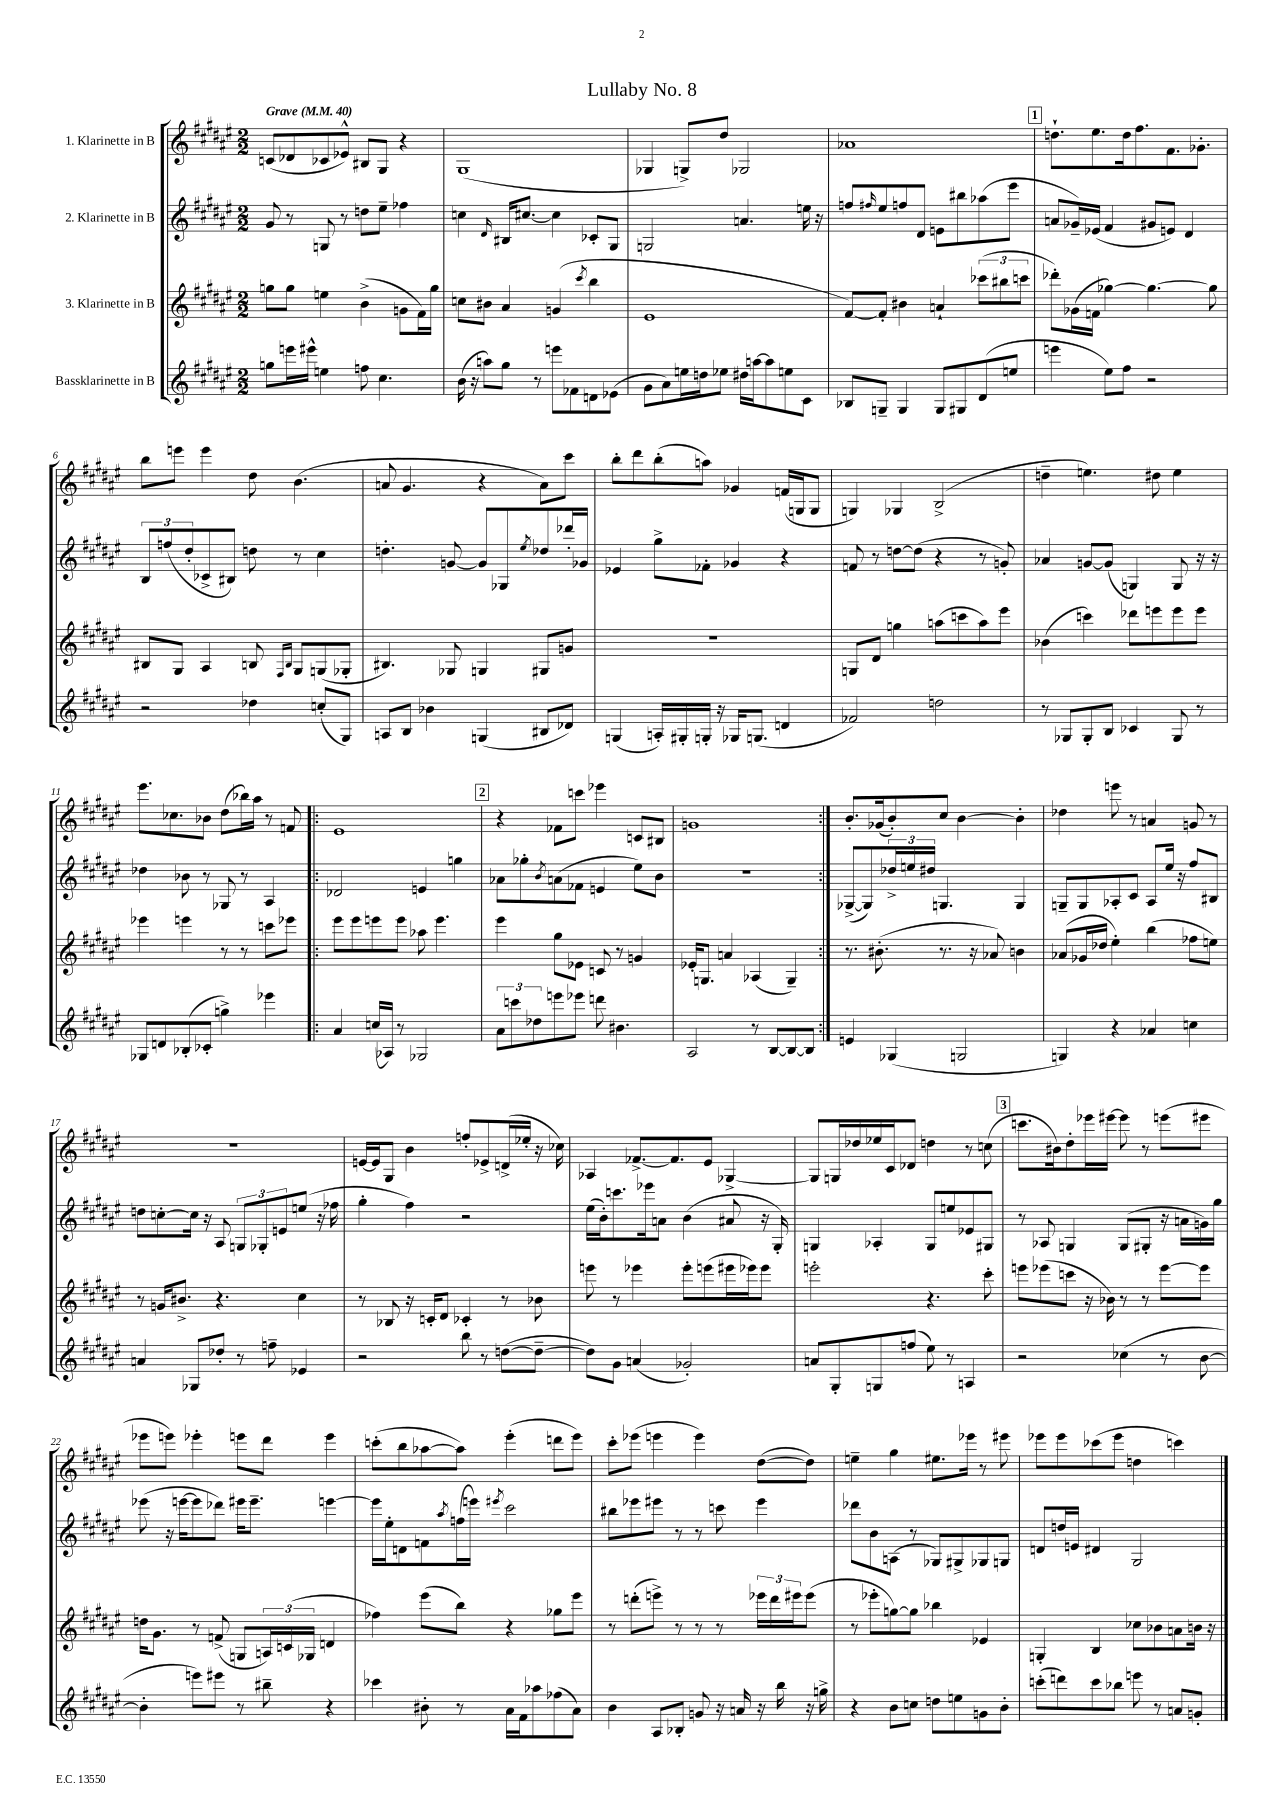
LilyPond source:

\header { title = "Lullaby No. 8" }
<<
\new StaffGroup <<
\new Staff = "s0" \with { instrumentName = "1. Klarinette in B" } {
    \clef treble \key fis \major \numericTimeSignature \time 2/2 \tempo "Grave" 4 = 40
    c'8( des'8 ces'8 ees'8-^) bis8 gis8 r4 |
    gis1( |
    ges4 g8->) dis''8 ges2 |
    aes'1 |
    \mark \markup { \box "1" } d''8.-! eis''8. d''16 fis''8. fis'8. ges'8.-. |
    b''8 e'''8 e'''4 dis''8 b'4.( |
    a'8 gis'4. r4 a'8) cis'''8 |
    b''8-. dis'''8 b''8-.( a''8) ges'4 f'16( g16 g8 |
    g4) ges4 b2->( |
    d''4-- e''4.) dis''8 e''4 |
    eis'''8. ces''8. bes'8 dis''8( bes''16) ais''16 r8 f'8 |
    \repeat volta 2 { eis'1 |
    \mark \markup { \box "2" } r4 fes'8 c'''8 ees'''4 c'8 bis8 |
    g'1 | }
    b'8.-. ges'16( b'8-.) cis''8 b'4~ b'4-. |
    des''4 e'''8 r8 a'4 g'8 r8 |
    r1 |
    e'16~ e'16 gis8 b'4 f''8-. ees'8-> d'16->( ees''16-. r16 ces''16) |
    aes4 fes'8.~-> fes'8. eis'8 ges4~-> |
    ges8 g16 des''16 ees''16 cis'16 des'8 d''4 r8 c''8( |
    \mark \markup { \box "3" } c'''8. bis'16) dis''8-. ees'''16 eis'''16~ eis'''8 r8 e'''8( eis'''8 |
    ees'''8 e'''8) ees'''4-. e'''8 dis'''8 e'''4 |
    c'''8-.( b''8 aes''8~ aes''8) eis'''4-.( d'''8 eis'''8) |
    cis'''8-. ees'''8( e'''4 e'''4) dis''8~( dis''8) |
    e''4-- gis''4 eis''8. ees'''16 r8 eis'''8 |
    ees'''8 ees'''8 ces'''8( ees'''8 d''4 c'''4) \bar "|." |
}
\new Staff = "s1" \with { instrumentName = "2. Klarinette in B" } {
    \clef treble \key fis \major \numericTimeSignature \time 2/2
    gis'8 r8 g8 r8 d''8 eis''8-- fes''4 |
    c''4 \grace { dis'16 } bis16 cis''8.~ cis''4 ces'8-. gis8 |
    g2 a'4. e''16 r16 |
    f''8 \grace { fis''16 } eis''8 f''8 dis'8 e'8 bis''8 aes''8( eis'''8 |
    \mark \markup { \box "1" } a'8 ges'16--) ees'16( fis'4 gis'8 e'8) dis'4 |
    \tuplet 3/2 { b8 f''8( dis''8-. } ces'8-> bis8) d''8 r8 cis''4 |
    d''4.-. g'8~ g'8 ges8 \acciaccatura { eis''8 } des''8 des'''16-. ges'16 |
    ees'4 gis''8-> fes'8-. ges'4 r4 |
    f'8 r8 d''8~ d''8( r4 r8 g'8-.) |
    aes'4 g'8~ g'8( g4) g8 r16 r16 |
    des''4 bes'8 r8 ges8 r8 ais4 |
    \repeat volta 2 { des'2 e'4 g''4 |
    \mark \markup { \box "2" } aes'8 ges''8-. \acciaccatura { b'8 } a'8( fes'8 e'4 eis''8) b'8 |
    R1 | }
    ges8~->( ges8) \tuplet 3/2 { des''16-> e''16 dis''16 } g4. g4 |
    g8-- g8 aes8-. cis'8 aes8 eis''16 r16 fis''8 bis8 |
    d''8 c''8~-. c''16 r16 ais8 \tuplet 3/2 { g8 ges8-. e'8 } e''8( r16 fes''16 |
    gis''4-. fis''4) r2 |
    eis''16( b'16-.) c'''8. ees'''16 a'8 b'4( ais'8 r16 gis16-.) |
    g4 aes4-. g8 e''8 ees'8 gis8 |
    \mark \markup { \box "3" } r8 aes8 g4 g8( gis8-. r16 a'16 g'16) gis''16 |
    ees'''8( r16 e'''16~ e'''8 des'''8) eis'''16 eis'''8.-- e'''4~ |
    e'''16 eis''16-. d'8 f'8 \acciaccatura { ais''8 } f''16( e'''16) \acciaccatura { eis'''8 } cis'''2 |
    bis''8 ees'''8 eis'''8 r8 r8 c'''8 eis'''4 |
    des'''8 b'8 a8( r8 ges8) gis8-> ges8 g8 |
    d'8 d''16 e'16 dis'4 gis2 \bar "|." |
}
\new Staff = "s2" \with { instrumentName = "3. Klarinette in B" } {
    \clef treble \key fis \major \numericTimeSignature \time 2/2
    g''8 g''8 e''4 b'4->( g'8 fis'16) g''16 |
    c''8 bis'8 ais'4 g'4( \acciaccatura { cis'''8 } b''4 |
    eis'1 |
    fis'8~) fis'8-. bis'4 a'4-! \tuplet 3/2 { ces'''8( bis''8 c'''8 } |
    \mark \markup { \box "1" } des'''8-.) ges'16( f'16 ges''4~) ges''4.~ ges''8 |
    bis8 gis8 ais4 b8 \grace { fis16 b16 } gis8 g8( ges8-. |
    bis4.) ges8 g4 gis8 g'8 |
    r1 |
    g8 dis'8 g''4 a''8( c'''8 a''8) eis'''8 |
    bes'4( c'''4) des'''8 e'''8 e'''8 e'''8 |
    ees'''4 e'''4 r8 r8 c'''8 ees'''8 |
    \repeat volta 2 { eis'''8 eis'''8 e'''8 e'''8 aes''8 e'''4. |
    \mark \markup { \box "2" } eis'''4 gis''8 ees'8 c'8 r8 g'4 |
    ees'16-. g8. a'4 aes4( g4--) | }
    r8. bis'8.-.( r8. r16 aes'8) b'4 |
    aes'8( ges'16 des''16 eis''4-.) b''4( fes''8 e''8) |
    r8 g'16 bis'8.-> r4. cis''4 |
    r8 bes8 r16 c'16-. dis'8 ces'4-. r8 bes'8 |
    e'''8 r8 ees'''4 ees'''8-. e'''8( eis'''16 ees'''16) ees'''8 |
    e'''2-. r4. cis'''8-. |
    \mark \markup { \box "3" } e'''8 ees'''8( c'''8 r16 bes'16) r8 r8 ees'''8~ ees'''8 |
    d''16 gis'8. r8 f'8->( g8 \tuplet 3/2 { a16) c'16( ges16 } d'4 |
    fes''4) eis'''8( b''8) r4 ges''8 eis'''8 |
    r8 d'''8-.( e'''8->) r8 r8 r8 \tuplet 3/2 { ees'''16 d'''16 eis'''16 } eis'''8( |
    r8 ees'''8-. g''8~) g''8 bes''4 ees'4 |
    g4-. b4 ces''8 bes'8 a'8 b'16 r16 \bar "|." |
}
\new Staff = "s3" \with { instrumentName = "Bassklarinette in B" } {
    \clef treble \key fis \major \numericTimeSignature \time 2/2
    g''8 e'''16 eis'''16-^ e''4 f''8 cis''4. |
    b'16( r16 a''8) gis''8 r8 e'''8 fes'8 d'8 ees'8( |
    gis'8 ais'8) e''16 d''16 ees''8 dis''16 a''16~ a''8 e''8 cis'8 |
    bes8 g8-- g4 g8 gis8 dis'8( e''8 |
    \mark \markup { \box "1" } e'''4 eis''8) fis''8 r2 |
    r2 des''4 c''8-.( gis8) |
    a8 b8 bes'4 g4( bis8 des'8) |
    g4( a16-.) gis16-. g16-. r16 ges16 g8.( d'4 |
    fes'2) d''2 |
    r8 ges8 ges8-. b8 ces'4 ges8 r8 |
    ges8 d'8 bes8-.( ces'8-. g''4->) ees'''4 |
    \repeat volta 2 { ais'4 c''16( aes16) r8 ges2 |
    \mark \markup { \box "2" } \tuplet 3/2 { ais'8 c'''8 des''8 } e'''8 ees'''8 d'''8 bis'4. |
    ais2 r8 b8~ b8~ b8 | }
    e'4 ges4( g2 |
    g4) r4 aes'4 c''4 |
    a'4 ges8 des''8-. r8 f''8-- ees'4 |
    r2 b''8 r8 d''8~( d''8~-- |
    d''8) gis'8 a'4( ges'2-.) |
    a'8 gis8-. g8 f''8( eis''8) r8 a4 |
    \mark \markup { \box "3" } r2 ces''4( r8 b'8~ |
    b'4-. e'''8) eis'''8 r8 bis''8-- r4 |
    ces'''4 bis'8-. r8 ais'16 fis'16 aes''8 fes''8( ais'8) |
    b'4 ais8 bes8-. g'8 r16 a'16 r16 b''16 r16 g''16-> |
    r4 b'8 c''8 d''8 e''8 g'8 b'8-. |
    c'''8-.( d'''8) c'''8 bes''8 e'''8 r8 a'8 g'8-. \bar "|." |
}
>>
>>
